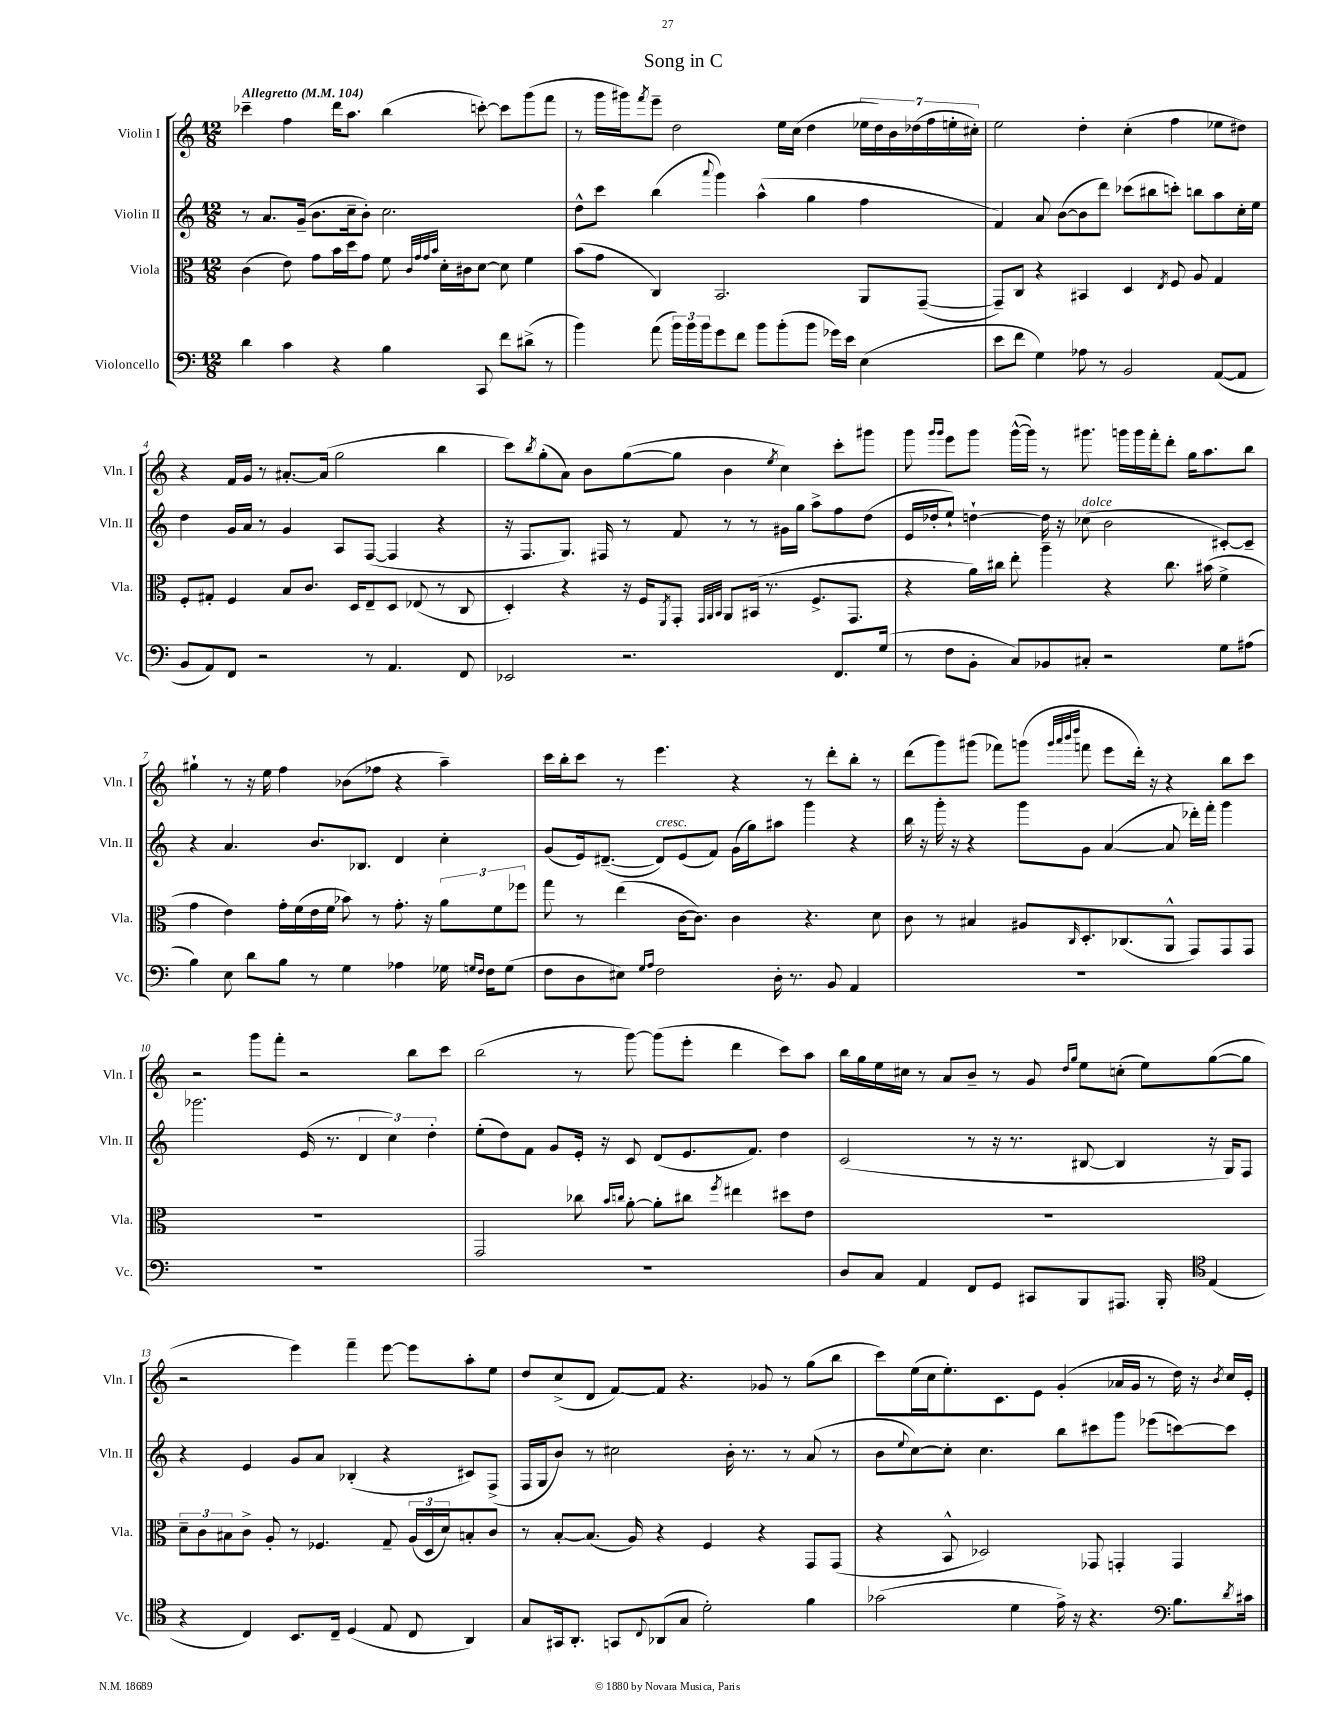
\header { title = "Song in C" }
<<
\new StaffGroup <<
\new Staff = "s0" \with { instrumentName = "Violin I" shortInstrumentName = "Vln. I" } {
    \clef treble \key c \major \numericTimeSignature \time 12/8 \tempo "Allegretto" 4 = 104
    ces'''4-- f''4 d'''16 a''8. b''4( c'''8~-.) c'''8 g'''8( f'''8 |
    r8 g'''16 gis'''16) \acciaccatura { f'''8 } e'''8-- d''2 e''16 c''16( d''4 \tuplet 7/4 { ees''16 d''16) b'16 des''16( f''16 e''16-. cis''16-.) } |
    e''2 d''4-. c''4-.( f''4 ees''8 dis''8) |
    r4 f'16 g'16 r8 ais'8.~-. ais'16( g''2 b''4 |
    c'''8) \acciaccatura { b''8 } g''8-.( a'8) b'8 g''8~( g''8 b'4 \acciaccatura { e''8 } c''4) c'''8-. gis'''8 |
    g'''8 \grace { g'''16 g'''16 } e'''8 g'''8 g'''16~-^( g'''16) r8 gis'''8. g'''16 g'''16 f'''16-. d'''8-. g''16 a''8. b''8 |
    gis''4-! r8 r16 e''16 f''4 bes'8( fes''8 r4 a''4--) |
    c'''16 b''16-. c'''8 r8 e'''4. r4 r8 d'''8-. b''8-. r8 |
    d'''8( g'''8) gis'''8( fes'''8) g'''8( \grace { g'''32 a'''32 b'''32 d''''32 } f'''8 e'''8 d'''16-.) r16 r4 b''8 c'''8 |
    r2 g'''8 f'''8-. r2 b''8 c'''8 |
    b''2( r8 g'''8~) g'''8( e'''8-. d'''4 c'''8) a''8 |
    b''16 g''16 e''16 cis''16 r8 a'8 b'8-- r8 g'8 \grace { d''16 g''16 } e''8 c''8-.( e''8) g''8~( g''8 |
    r2 e'''4) f'''4-- e'''8~ e'''8 a''8-. e''8 |
    d''8 c''8->( d'8 f'8~) f'8 r4. ges'8 r8 g''8( b''8 |
    c'''8) e''16( c''16 e''8.-.) c'8. e'8 g'4-.( aes'16 g'16 r8 d''16) r16 \acciaccatura { b'8 } c''16 e'16-. \bar "|." |
}
\new Staff = "s1" \with { instrumentName = "Violin II" shortInstrumentName = "Vln. II" } {
    \clef treble \key c \major \numericTimeSignature \time 12/8
    r8 a'8. g'16--( b'8. c''16-- b'8-.) c''2. |
    d''8-^ c'''8 b''4( \appoggiatura { a'''8 } g'''4) a''4-^( g''4 f''4 |
    f'4) a'8 b'8~( b'8 d'''8) ces'''8( bis''8 c'''8-.) b''8 a''8 c''16-. e''16 |
    d''4 g'16 a'16 r8 g'4 a8 f8~( f4 r4 |
    r16 f8. g8.) fis16 r8 f'8 r8 r8 gis'16 g''16 a''8-> f''8 d''8( |
    e'16 des''16-. e''8-!) d''4~-! d''16 r16 ces''8^\markup { \italic "dolce" }( b'2 cis'8~-.) cis'8-- |
    r4 a'4. b'8. bes8. d'4 c''4-. |
    g'8( e'16) dis'8.~--( dis'8^\markup { \italic "cresc." }) e'8( f'8) g'16( g''16) ais''8 g'''4 r4 |
    b''16 r16 g'''16-. r16 r4 g'''8 g'8 a'4~( a'8 des'''16-.) f'''16-. g'''4 |
    ges'''2. e'16( r8. \tuplet 3/2 { d'4 c''4) d''4-. } |
    e''8-.( d''8) f'8 g'8 e'16-. r16 c'8 d'8( e'8. f'8.) d''4 |
    c'2( r8 r16 r8. bis8~ bis4 r16 g16) f8 |
    r4 e'4 g'8 a'8 bes4-.( r4 cis'8) f8->( |
    f16 g16 b'8) r8 cis''2 b'16-. r8. r8 a'8( r8 |
    b'8 \appoggiatura { e''8 } c''8~) c''8-. c''4. b''8 cis'''8 g'''8 ees'''8( c'''8~) c'''8 \bar "|." |
}
\new Staff = "s2" \with { instrumentName = "Viola" shortInstrumentName = "Vla." } {
    \clef alto \key c \major \numericTimeSignature \time 12/8
    c'4( e'8) g'8 b'16 d''16 g'8 f'8 \grace { c'32 g'32 g'32 b'32 } d'16-. cis'16 d'8~ d'8 f'4 |
    b'8( g'8 c4) b,2. a,8 g,8~--( |
    g,8--) c8 r4 bis,4 d4 \acciaccatura { e8 } f8 a8 g4 |
    f8-. gis8-. f4 b8 c'8. d16 e8-- d8 ees8( r8 c8 |
    d4-.) r4 r16 f16 \acciaccatura { f,8 } g,8-. \grace { g,32 a,32 b,32 } a,8 bis,16( r8. f8.-> g,8. |
    r4 a'16) cis''16 e''8-. a''4-- r4 cis''8. bis'16( f'4-> |
    g'4 e'4) g'16-. f'16( e'16 f'16 bes'8) r8 g'8.-. r16 \tuplet 3/2 { a'8 f'8 fes''8 } |
    g''8 r8 e''4( c'16~ c'8.) c'4 r4. d'8 |
    c'8 r8 bis4 ais8 \grace { c16 } d8.-. ces8.( a,8-^ g,8) g,8 g,8 |
    R1. |
    g,2 ces''8 \grace { b'16 c''16 } a'8~-. a'8-. cis''8 \acciaccatura { f''8 } eis''4 dis''8 e'8 |
    R1. |
    \tuplet 3/2 { d'8-- c'8 bis8 } c'8-> a8-. r8 fes4. g8-- \tuplet 3/2 { a16( d16 d'16) } b8-. c'8 |
    r8 b8~-. b8.( a16) r4 f4 r4 g,8 g,8( |
    r4 b,8-^ des2) ges,8 g,4-. g,4 \bar "|." |
}
\new Staff = "s3" \with { instrumentName = "Violoncello" shortInstrumentName = "Vc." } {
    \clef bass \key c \major \numericTimeSignature \time 12/8
    d'4 c'4 r4 b4 c,8 f'8 dis'8->( r8 |
    b'4) a'8( \tuplet 3/2 { b'16) b'16 b'16 } g'8 f'8 b'8 b'8-.( b'8 ges'16) e'16 e4( |
    e'8 f'8 g4) aes8 r8 b,2 a,8~( a,8 |
    b,8 a,8) f,8 r2 r8 a,4. f,8 |
    ees,2 r2. f,8. g16( |
    r8 f8 b,8-. c8) bes,8 cis8-. r2 g8 ais8( |
    b4) e8 d'8 b8 r8 g4 aes4 ges16 \grace { g16 f16 } f16 g8( |
    f8 d8 eis8) \grace { g16 a16 } f2 d16-. r8. b,8 a,4 |
    R1. |
    R1. |
    R1. |
    d8 c8 a,4 f,8 g,8 cis,8 b,,8 ais,,8. b,,16-. \clef tenor e4( |
    r4 c4) b,8. c16-- d4( e8 c8 a,4) |
    g8 gis,16 a,8.-. g,8 \appoggiatura { c8 } aes,8( g8 d'2-.) f'4 |
    ges'2( d'4 e'16->) r16 r4. \clef bass b8. \acciaccatura { d'8 } cis'16 \bar "|." |
}
>>
>>
